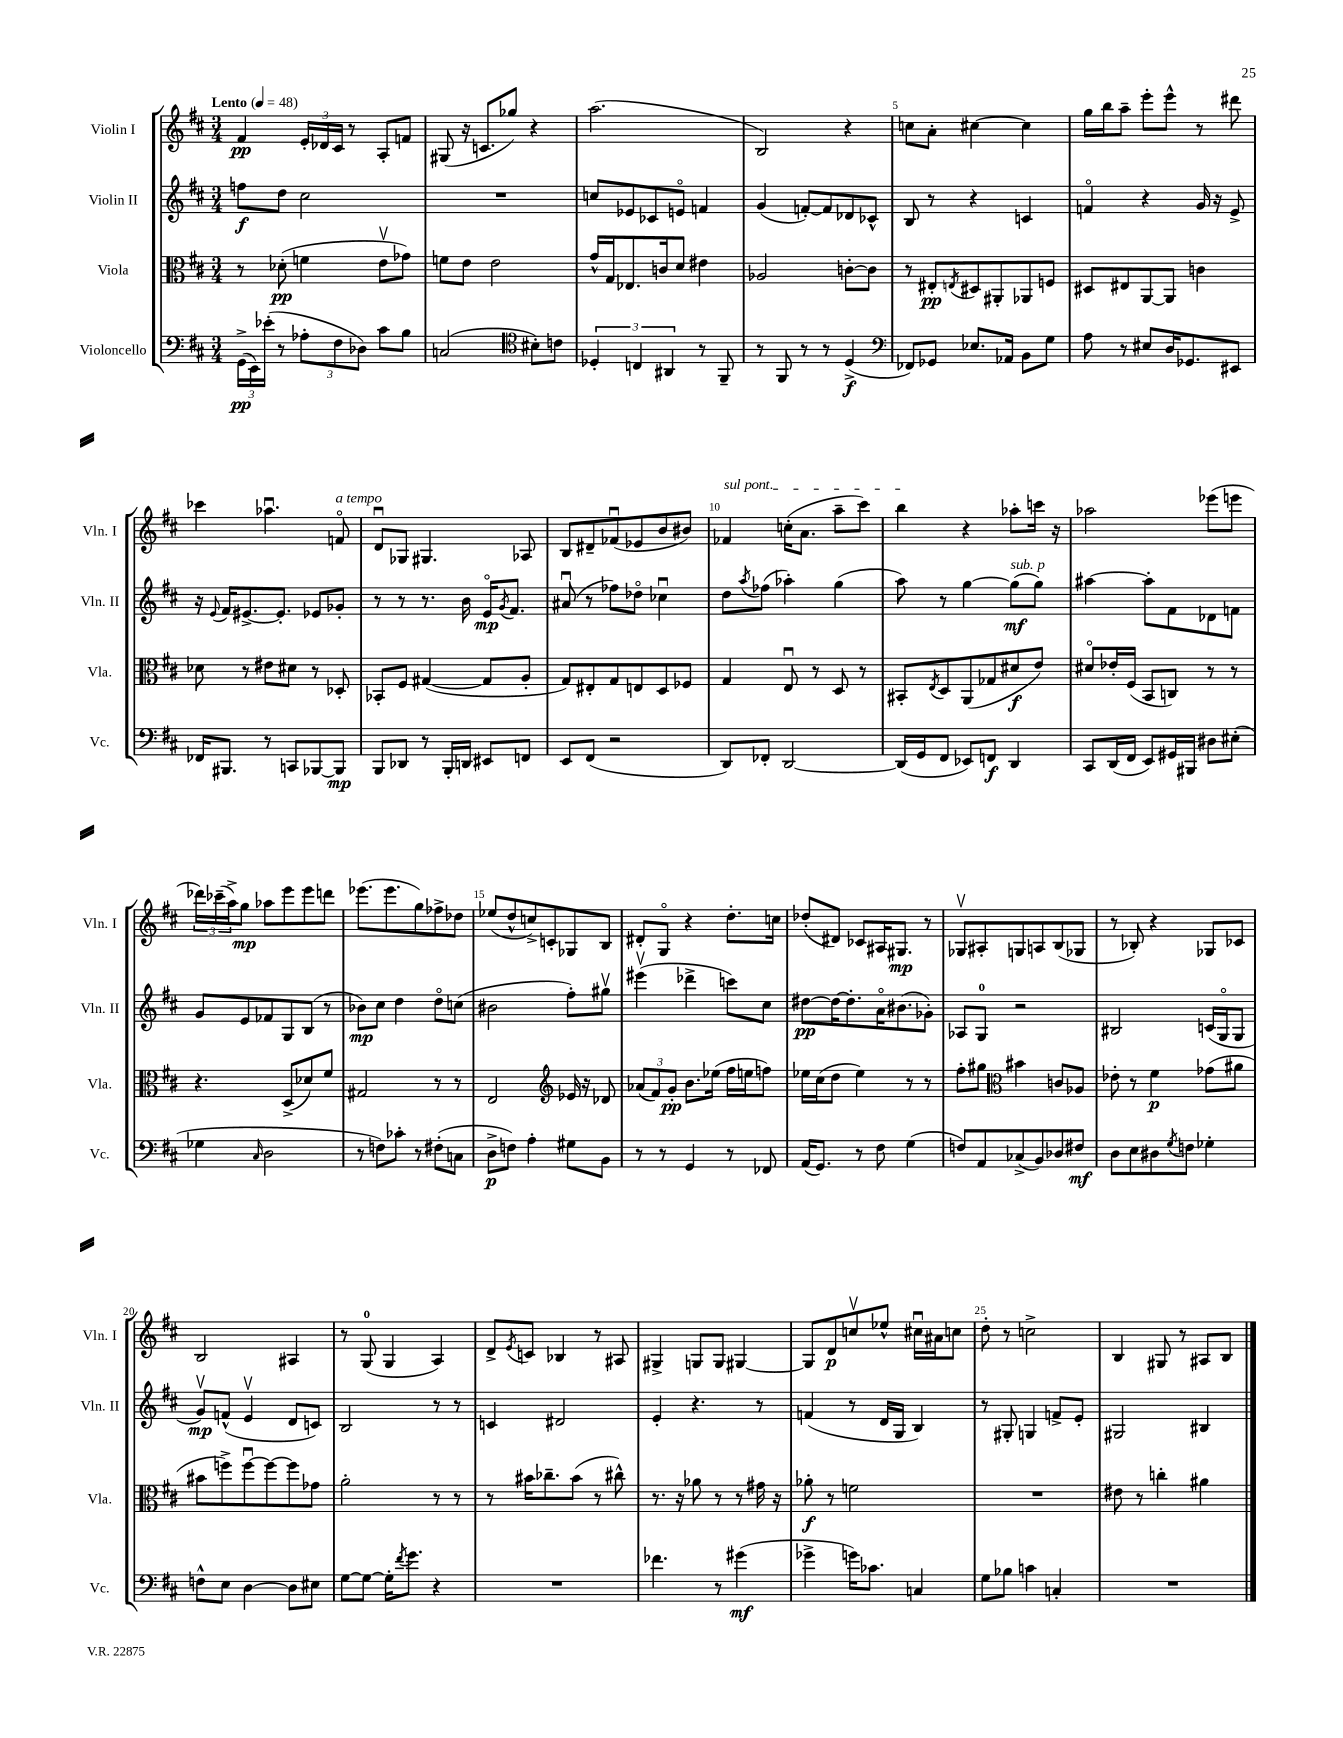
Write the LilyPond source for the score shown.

<<
\new StaffGroup <<
\new Staff = "s0" \with { instrumentName = "Violin I" shortInstrumentName = "Vln. I" } {
    \clef treble \key d \major \numericTimeSignature \time 3/4 \tempo "Lento" 4 = 48
    fis'4\pp \tuplet 3/2 { e'16-. des'16 cis'16 } r8 a8-. f'8 |
    gis8( r16 c'8. ges''8) r4 |
    a''2.( |
    b2) r4 |
    c''8 a'8-. cis''4~ cis''4 |
    g''16 b''16 a''8-- e'''8-. e'''8-^ r8 dis'''8 |
    ces'''4 aes''4.\downbow f'8\flageolet^\markup { \italic "a tempo" } |
    d'8\downbow ges8 gis4. aes8 |
    b8 dis'8-- fes'8\downbow( ees'8 b'8 bis'8) |
    \once \override TextSpanner.bound-details.left.text = \markup { \italic "sul pont." } fes'4\startTextSpan c''16-.( a'8. a''8-- cis'''8) |
    b''4\stopTextSpan r4 aes''8-. c'''16 r16 |
    aes''2 ees'''8( e'''8 |
    \tuplet 3/2 { des'''16) ces'''16--( a''16->) } g''8\mp aes''8 e'''8 e'''8 d'''8 |
    ees'''8.( ees'''8. g''8) fes''8-> des''8 |
    ees''8( d''8-^ c''8->) c'8-. ges8 b8 |
    dis'8-. g8\flageolet r4 d''8.-. c''16 |
    des''8-.( dis'8) ces'8 ais16 gis8.\mp r8 |
    ges8\upbow ais8-. g8 a8 b8( ges8 |
    r8 bes8-.) r4 ges8 ces'8 |
    b2 ais4 |
    r8 g8-0( g4 a4) |
    d'8-> \acciaccatura { e'8 } c'8 bes4 r8 ais8 |
    gis4-> g8 g8 gis4~ |
    gis8 d'8\p c''8\upbow ees''8-^ cis''16\downbow ais'16 c''8 |
    d''8-. r8 c''2-> |
    b4 gis8 r8 ais8 b8 \bar "|." |
}
\new Staff = "s1" \with { instrumentName = "Violin II" shortInstrumentName = "Vln. II" } {
    \clef treble \key d \major \numericTimeSignature \time 3/4
    f''8\f d''8 cis''2 |
    R2. |
    c''8 ees'8 ces'8 e'8\flageolet f'4 |
    g'4( f'8~-.) f'8 des'8 ces'8-^ |
    b8 r8 r4 c'4 |
    f'4\flageolet r4 g'16 r16 e'8-> |
    r16 \appoggiatura { e'8 } fis'16 eis'8.~-> eis'8.-. ees'8 ges'8-. |
    r8 r8 r8. b'16 e'16\flageolet\mp \acciaccatura { g'8 } fis'8. |
    ais'8\downbow( r8 fes''8) des''8\flageolet ces''4\downbow |
    d''8 \acciaccatura { a''8 } fes''8( aes''4-.) g''4( |
    a''8) r8 g''4~ g''8\mf^\markup { \italic "sub. p" }( g''8) |
    ais''4~ ais''8-. fis'8 des'8 f'8 |
    g'8 e'8 fes'8 g8 b8( r8 |
    bes'8\mp) cis''8 d''4 d''8\flageolet c''8( |
    bis'2 fis''8-.) gis''8\upbow |
    eis'''4\upbow( des'''4-> c'''8) cis''8 |
    dis''8~\pp dis''16~ dis''8.-. a'16\flageolet bis'8.( ges'8-.) |
    aes8 g8-0 r2 |
    bis2 c'16( g16\flageolet g8 |
    g'8\upbow\mp) f'8-^( e'4\upbow d'8 c'8) |
    b2 r8 r8 |
    c'4 dis'2 |
    e'4-. r4. r8 |
    f'4( r8 d'16 g16 b4) |
    r8 gis8-. g4 f'8-> e'8-. |
    gis2 bis4 \bar "|." |
}
\new Staff = "s2" \with { instrumentName = "Viola" shortInstrumentName = "Vla." } {
    \clef alto \key d \major \numericTimeSignature \time 3/4
    r8 des'8-.\pp( f'4 e'8\upbow ges'8) |
    f'8 e'8 e'2 |
    g'16-^ g16 ees8. c'16 d'8 eis'4 |
    aes2 c'8~-. c'8 |
    r8 eis8-.\pp \acciaccatura { e8 } dis8 ais,8-. aes,8 f8 |
    dis8 eis8 a,8~ a,8 c'4 |
    des'8 r8 eis'8 dis'8 r8 des8-. |
    bes,8-. fis8 gis4~( gis8 a8-. |
    g8) eis8-. g8 e8 d8 fes8 |
    g4 e8\downbow r8 d8 r8 |
    bis,8-. \acciaccatura { e8 } d8 a,8( ges8 dis'8\f e'8) |
    dis'8\flageolet ees'16-. fis16( b,8 c8) r8 r8 |
    r4. d8->( des'8) fis'8 |
    gis2 r8 r8 |
    e2 \clef treble ees'16 r16 des'8 |
    \tuplet 3/2 { aes'8( fis'8) g'8-.\pp } b'8. ees''16( fis''16 e''16 f''8) |
    ees''16 cis''16( d''8 ees''4) r8 r8 |
    fis''8-. gis''8 \clef alto bis'4 c'8 aes8 |
    ees'8-. r8 fis'4\p ges'8( ais'8 |
    bis'8 f''8->) f''8~\downbow f''8~ f''8 ges'8 |
    a'2-. r8 r8 |
    r8 bis'16 ces''8.-- bis'8( r8 cis''8-^) |
    r8. r16 aes'8 r8 r8 gis'16 r16 |
    aes'8-.\f r8 f'2 |
    R2. |
    eis'8 r8 c''4-. ais'4 \bar "|." |
}
\new Staff = "s3" \with { instrumentName = "Violoncello" shortInstrumentName = "Vc." } {
    \clef bass \key d \major \numericTimeSignature \time 3/4
    \tuplet 3/2 { g,16->\pp( e,16) ees'16-.( } r8 \tuplet 3/2 { aes8-. fis8 des8) } cis'8 b8 |
    c2( \clef tenor bis8-.) c'8 |
    \tuplet 3/2 { des4-. c4 ais,4 } r8 fis,8-- |
    r8 fis,8 r8 r8 d4->\f( |
    \clef bass fes,8) ges,8 ees8. aes,16 b,8 g8 |
    a8 r8 eis8 d16 ges,8. eis,8 |
    fes,16 bis,,8. r8 c,8 bes,,8~ bes,,8\mp |
    b,,8 des,8 r8 b,,16-. d,16 eis,8 f,8 |
    e,8 fis,8( r2 |
    d,8) fes,8-. d,2~ |
    d,16( g,16 fis,8 ees,8) f,8\f d,4 |
    cis,8 d,16( fis,16 e,8) gis,16 bis,,16 dis8 eis8-.( |
    ges4 \grace { cis16 } d2 |
    r8 f8) ces'8-. r8 fis8-.( c8 |
    d8->\p f8) a4-. gis8 b,8 |
    r8 r8 g,4 r8 fes,8 |
    a,16( g,8.) r8 fis8 g4( |
    f8) a,8 ces8->( b,8) des8 fis8\mf |
    d8 e8 dis8 \acciaccatura { g8 } f8 ges4-. |
    f8-^ e8 d4~ d8 eis8 |
    g8~ g8~ g16-. \acciaccatura { fis'8 } g'8. r4 |
    R2. |
    fes'4. r8 gis'4\mf( |
    ges'4-> g'16) ces'8. c4 |
    g8 bes8 c'4 c4-. |
    R2. \bar "|." |
}
>>
>>
\layout { \context { \Score \override BarNumber.break-visibility = ##(#f #t #t) barNumberVisibility = #(every-nth-bar-number-visible 5) } }
